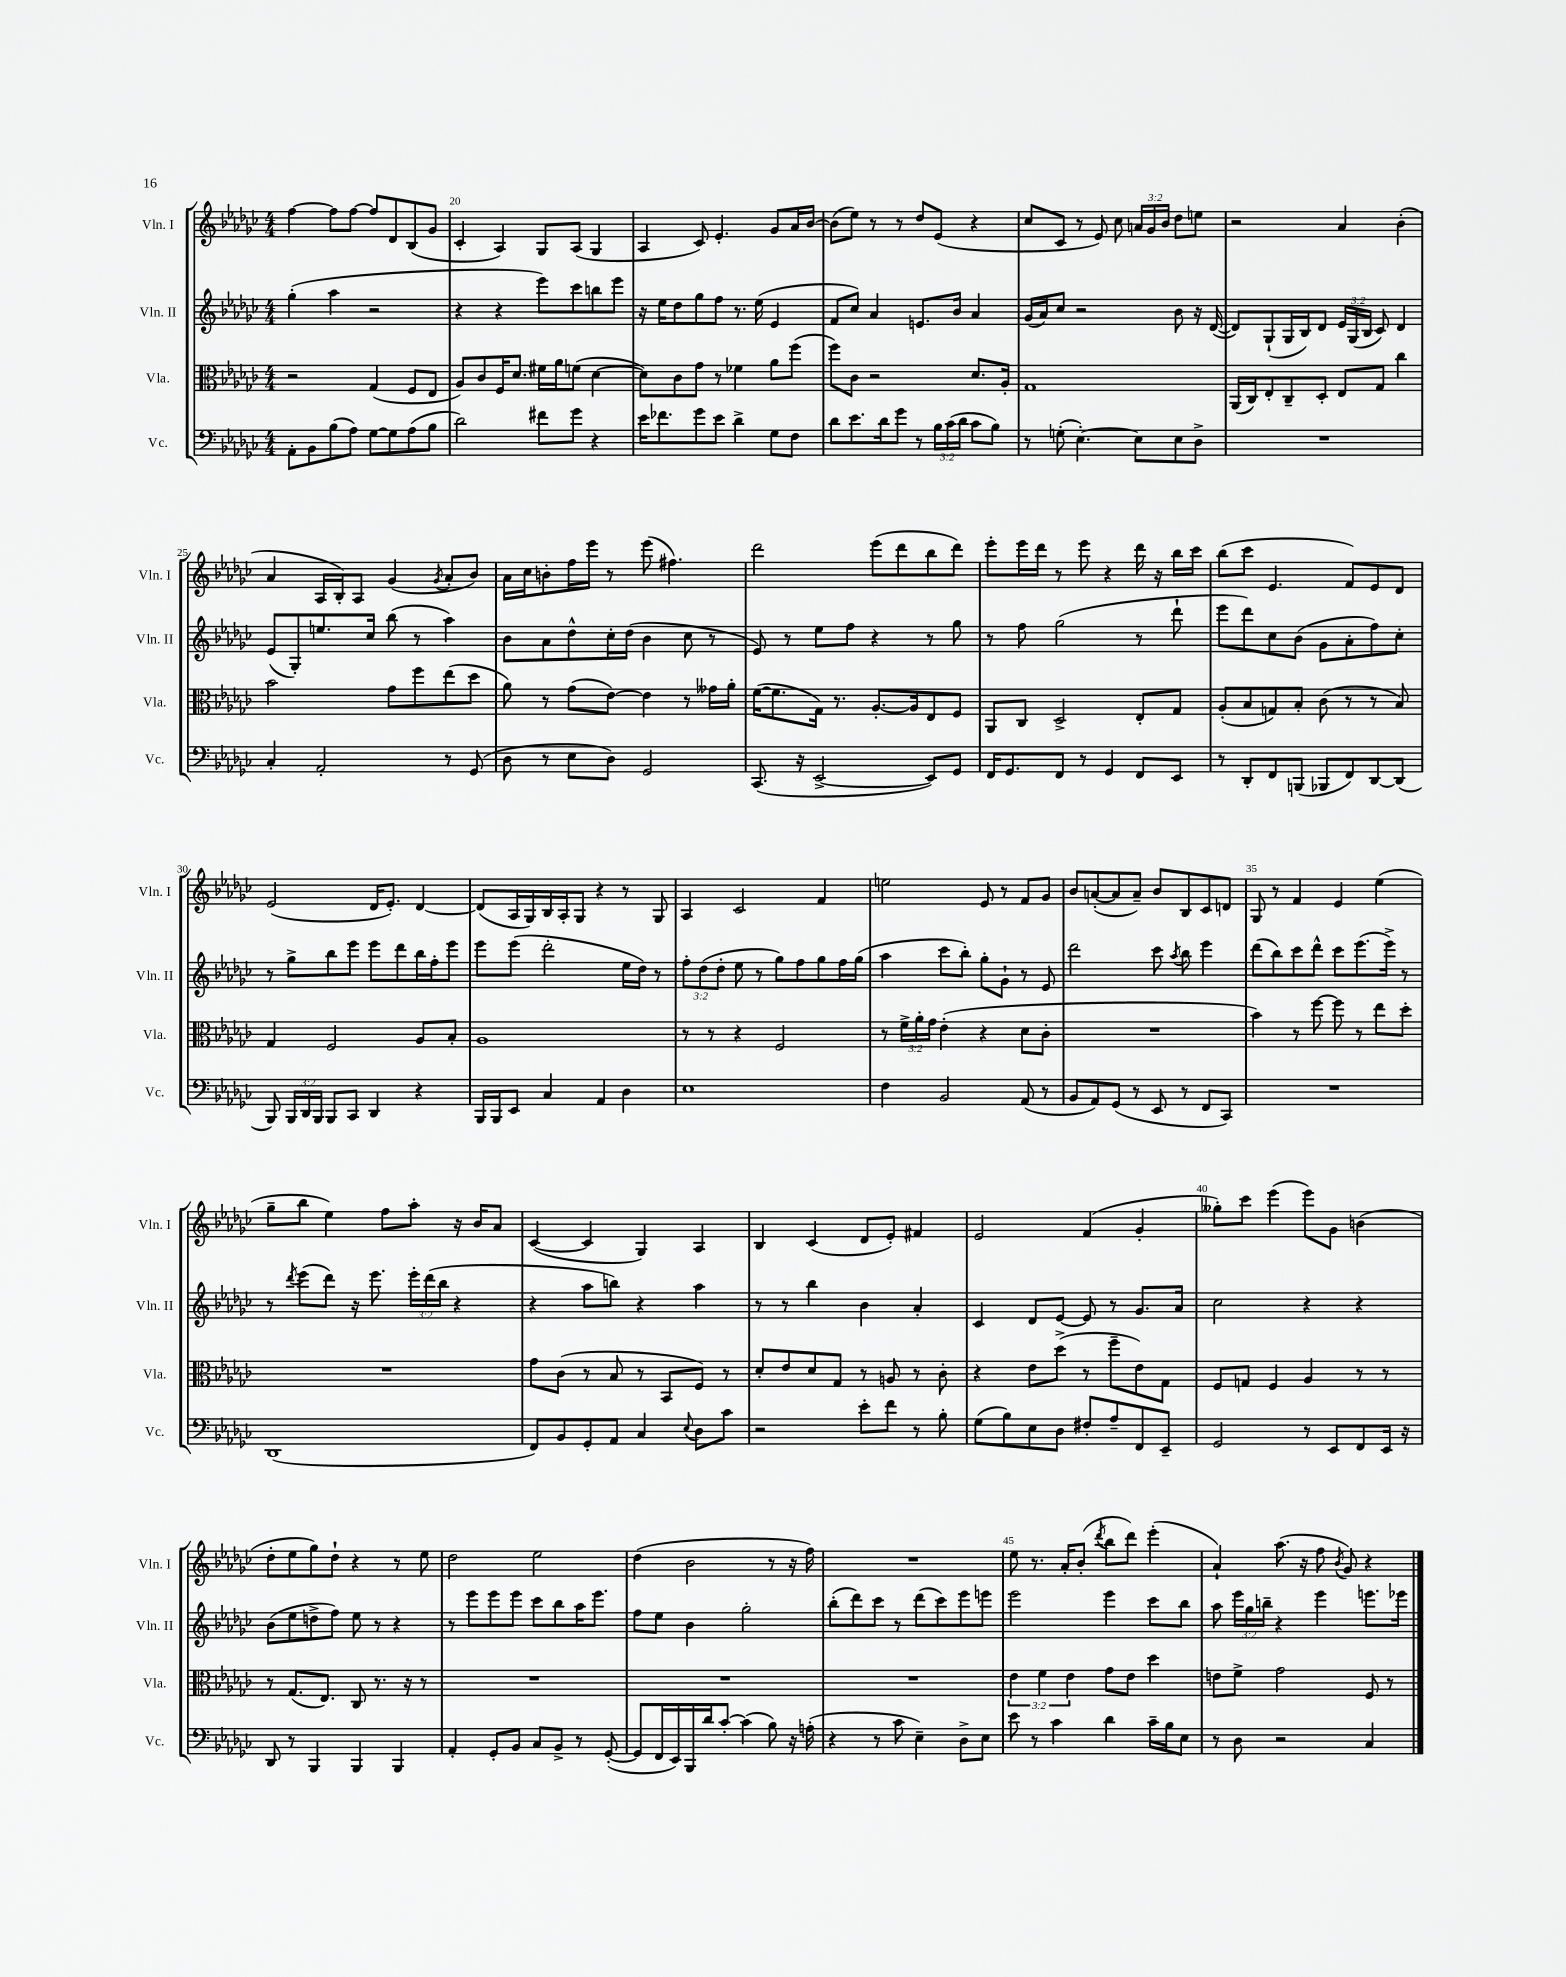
<<
\new StaffGroup <<
\new Staff = "s0" \with { instrumentName = "Vln. I" shortInstrumentName = "Vln. I" } {
    \clef treble \key ges \major \numericTimeSignature \time 4/4 \override Staff.TupletNumber.text = #tuplet-number::calc-fraction-text
    \autoBeamOff f''4~ f''8[ f''8]~ f''8[ des'8 bes8( ges'8] |
    ces'4-. aes4) ges8[ aes8]( ges4 |
    aes4 ces'8) ees'4.-. ges'8[ aes'16 bes'16]~ |
    bes'8[( ees''8]) r8 r8 des''8[ ees'8]( r4 |
    ces''8[ ces'8] r8 ees'8) ces''8 \tuplet 3/2 { a'16[ ges'16 bes'16] } des''8[ e''8] |
    r2 aes'4 bes'4-.( |
    aes'4 aes16[ bes16-.) aes8] ges'4( \acciaccatura { ges'8 } aes'8[-. bes'8]) |
    aes'16[ ces''16 b'8-. f''16 ees'''16] r8 ees'''8( fis''4.) |
    des'''2 ees'''8[( des'''8 bes''8 des'''8]) |
    ees'''8[-. ees'''16 des'''16] r8 ees'''8 r4 des'''16 r16 bes''16[ ces'''16] |
    bes''8[( ces'''8] ees'4. f'8[) ees'8 des'8] |
    ees'2( des'16[ ees'8.]-.) des'4~ |
    des'8[( aes16 ges16) bes16 aes16-. ges8] r4 r8 ges8 |
    aes4 ces'2 f'4 |
    e''2 ees'8 r8 f'8[ ges'8] |
    bes'8[ a'8~-.( a'8 a'8]--) bes'8[ bes8 ces'8 d'8] |
    ges8 r8 f'4 ees'4 ees''4( |
    ges''8[-- bes''8] ees''4) f''8[ aes''8]-. r16 bes'16[ aes'8] |
    ces'4~( ces'4 ges4) aes4 |
    bes4 ces'4( des'8[ ees'8]-.) fis'4 |
    ees'2 f'4( ges'4-. |
    geses''8[-.) ces'''8] ees'''4( ees'''8[) ges'8] b'4( |
    des''8[-. ees''8 ges''8) des''8]-! r4 r8 ees''8 |
    des''2 ees''2 |
    des''4( bes'2 r8 r16 f''16) |
    R1 |
    ees''8 r8. aes'16[-. bes'8]-.( \acciaccatura { des'''8 } bes''8[ des'''8]) ees'''4-.( |
    aes'4-!) aes''8.( r16 f''8 \acciaccatura { bes'8 } ges'8) r4 \bar "|." |
}
\new Staff = "s1" \with { instrumentName = "Vln. II" shortInstrumentName = "Vln. II" } {
    \clef treble \key ges \major \numericTimeSignature \time 4/4 \override Staff.TupletNumber.text = #tuplet-number::calc-fraction-text
    \autoBeamOff ges''4-.( aes''4 r2 |
    r4 r4 ees'''8[) ces'''8 b''8 ees'''8] |
    r16 ees''16[ des''8 ges''8 f''8] r8. ees''16( ees'4 |
    f'8[ ces''8]) aes'4 e'8.[ bes'16] aes'4 |
    ges'16[( aes'16) ces''8] r2 bes'8 r16 des'16~( |
    des'8[) ges8-!( ges16 bes16) des'8] \tuplet 3/2 { ees'16[ ges16( bes16] } ces'8) des'4 |
    ees'8[( ges8-.) e''8. ces''16] bes''8( r8 aes''4) |
    bes'8[ aes'8 des''8-^ ces''16-. des''16]( bes'4 ces''8 r8 |
    ees'8) r8 ees''8[ f''8] r4 r8 ges''8 |
    r8 f''8 ges''2( r8 des'''8-! |
    ees'''8[ des'''8) ces''8 bes'8]( ges'8[ aes'8-. f''8) ces''8]-. |
    r8 ges''8[-> bes''8 ees'''8] ees'''8[ des'''8 bes''16 f''16-. ees'''8] |
    ees'''8[ ees'''8]( des'''2-. ees''16[ des''16]) r8 |
    \tuplet 3/2 { f''8[-. des''8( des''8]-. } ees''8 r8 ges''8[) f''8 ges''8 f''16 ges''16]( |
    aes''4 ces'''8[ bes''8]-.) ges''8[-. ges'8]-! r8 ees'8 |
    des'''2 ces'''8 \acciaccatura { aes''8 } bes''8 ees'''4 |
    des'''8[( bes''8) ces'''8 des'''8]-^ ces'''8[ ees'''8.( ees'''16]->) r8 |
    r8 \acciaccatura { des'''8 } ees'''8[( des'''8]) r16 ees'''8. \tuplet 3/2 { ees'''16[-. des'''16( bes''16] } r4 |
    r4 aes''8[ b''8]) r4 aes''4 |
    r8 r8 bes''4 bes'4 aes'4-. |
    ces'4 des'8[ ees'8]~ ees'8 r8 ges'8.[ aes'16] |
    ces''2 r4 r4 |
    bes'8[( ees''8 d''8-> f''8]) ees''8 r8 r4 |
    r8 ees'''8[ ees'''8 ees'''8] ces'''8[ bes''8 aes''16 ees'''8.] |
    f''8[ ees''8] bes'4 ges''2-. |
    bes''8[-.( des'''8) ces'''8] r8 des'''8[( ces'''8) ees'''8 e'''8] |
    ees'''2 ees'''4 ces'''8[ bes''8] |
    aes''8 \tuplet 3/2 { ees'''16[ ges''16 b''16]-- } r4 ees'''4 e'''8.[ ees'''16] \bar "|." |
}
\new Staff = "s2" \with { instrumentName = "Vla." shortInstrumentName = "Vla." } {
    \clef alto \key ges \major \numericTimeSignature \time 4/4 \override Staff.TupletNumber.text = #tuplet-number::calc-fraction-text
    \autoBeamOff r2 ges4( f8[ ees8] |
    aes8[) ces'8 f16 des'8.] fis'16[ aes'16 f'8]( des'4~ |
    des'8[) ces'8 ges'8] r8 fes'4 aes'8[ f''8]( |
    f''8[) ces'8] r2 des'8.[ aes16]-. |
    ges1 |
    aes,16[( ces16) ees8-. ces8-- des8]-. ees8[ ges8] ces''4 |
    bes'2 ges'8[ f''8 ees''8( des''8] |
    aes'8) r8 ges'8[( ees'8]~) ees'4 r8 geses'16[ aes'16]-. |
    f'16[~( f'8. ges16]) r8. aes8.[~-. aes16 ees8 f8] |
    aes,8[ ces8] des2-> ees8[-. ges8] |
    aes8[-.( bes8 g8) bes8]-. ces'8( r8 r8 bes8) |
    ges4 f2 aes8[ bes8]-. |
    aes1 |
    r8 r8 r4 f2 |
    r8 \tuplet 3/2 { f'16[-> aes'16-. ges'16] } ees'4-.( r4 des'8[ ces'8]-. |
    R1 |
    bes'4) r8 f''8~ f''8 r8 ees''8[ des''8]-. |
    R1 |
    ges'8[ ces'8]( r8 bes8 r8 bes,8[ f8]) r8 |
    des'8[-. ees'8 des'8 ges8] r8 a8 r8 ces'8-. |
    r4 ees'8[ des''8]->( r8 f''8[-- ees'8) ges8] |
    f8[ g8] f4 aes4 r8 r8 |
    r8 ges8.[( ees8.]) ces8 r8. r16 r8 |
    R1 |
    R1 |
    R1 |
    \tuplet 3/2 { ees'4 f'4 ees'4 } ges'8[ ees'8] des''4 |
    e'8[ f'8]-> ges'2 f8 r8 \bar "|." |
}
\new Staff = "s3" \with { instrumentName = "Vc." shortInstrumentName = "Vc." } {
    \clef bass \key ges \major \numericTimeSignature \time 4/4 \override Staff.TupletNumber.text = #tuplet-number::calc-fraction-text
    \autoBeamOff aes,8[-. bes,8 bes8( aes8]) ges8[~ ges8 aes8( bes8] |
    des'2) fis'8[ ges'8] r4 |
    ees'16[ fes'8. ges'8 ees'8] des'4-> ges8[ f8] |
    des'8[ ees'8. des'16 ges'8] r8 \tuplet 3/2 { bes16[ ces'16( des'16] } ces'8[ bes8]) |
    r8 g8-.( ees4.~-.) ees8[ ees8 des8]-> |
    R1 |
    ces4-. aes,2-. r8 ges,8( |
    des8 r8 ees8[ des8]) ges,2 |
    ces,8.( r16 ees,2~-> ees,8[) ges,8] |
    f,16[ ges,8. f,8] r8 ges,4 f,8[ ees,8] |
    r8 des,8[-. f,8 b,,8]( bes,,8[ f,8) des,8~ des,8]( |
    bes,,8) \tuplet 3/2 { bes,,16[ des,16 bes,,16] } bes,,8[ ces,8] des,4 r4 |
    bes,,16[ bes,,16 ees,8] ces4 aes,4 des4 |
    ees1 |
    f4 bes,2 aes,8( r8 |
    bes,8[ aes,8) ges,8]( r8 ees,8 r8 f,8[ ces,8]) |
    R1 |
    des,1( |
    f,8[) bes,8 ges,8-. aes,8] ces4 \appoggiatura { ees8 } des8[ ces'8] |
    r2 ees'8[-. f'8] r8 bes8-. |
    ges8[( bes8) ees8 des8] fis8[-. aes8-- f,8 ees,8]-- |
    ges,2 r8 ees,8[ f,8 ees,16] r16 |
    des,8 r8 bes,,4 bes,,4 bes,,4 |
    aes,4-. ges,8[-. bes,8] ces8[ bes,8]-> r8 ges,8~-.( |
    ges,8[ f,16 ees,16) bes,,16 des'16 ces'8]~-. ces'4( bes8) r16 a16-.( |
    r4 r8 ces'8 ees4--) des8[-> ees8] |
    ees'8 r8 ces'4 des'4 ces'16[-- bes16 ees8] |
    r8 des8 r2 ces4 \bar "|." |
}
>>
>>
\layout { \context { \Score currentBarNumber = #19 \override BarNumber.break-visibility = ##(#f #t #t) barNumberVisibility = #(every-nth-bar-number-visible 5) } }
